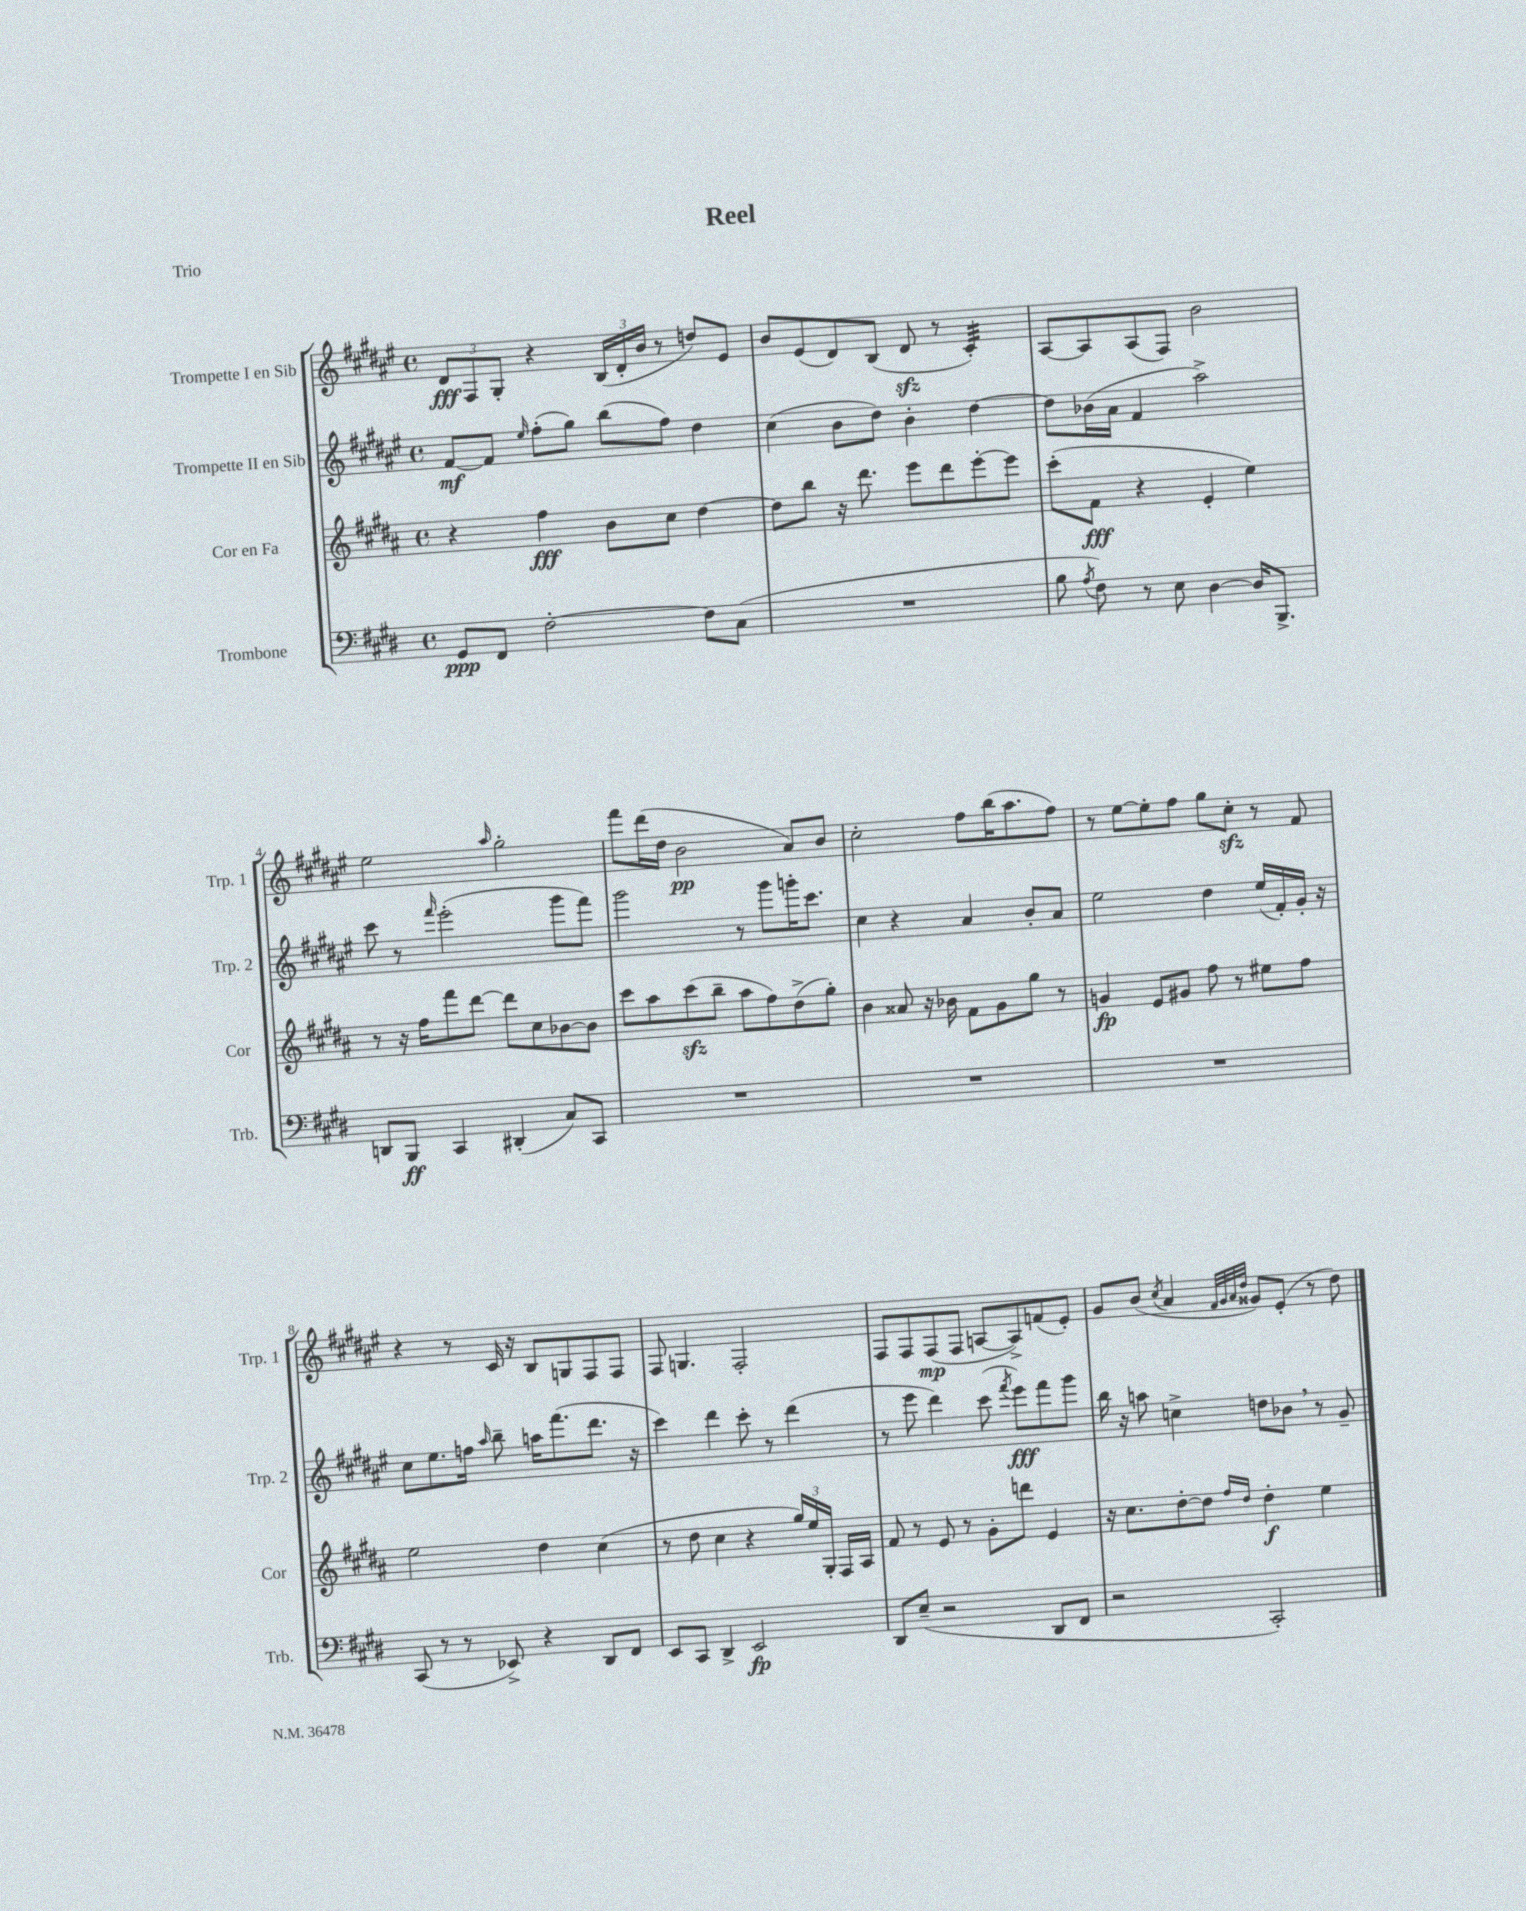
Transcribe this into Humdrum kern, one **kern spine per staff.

**kern	**kern	**kern	**kern
*staff4	*staff3	*staff2	*staff1
*clefF4	*clefG2	*clefG2	*clefG2
*k[f#c#g#d#]	*k[f#c#g#d#a#]	*k[f#c#g#d#a#e#]	*k[f#c#g#d#a#e#]
*M4/4	*M4/4	*M4/4	*M4/4
*met(c)	*met(c)	*met(c)	*met(c)
8GG#/L	4r	[8f#/L	12d#/L
.	.	.	12F#/
8FF#/J	.	8f#/]J	.
.	.	.	12G#'/J
.	.	16qqee#/	.
[2F#'\	4ff#\	(8ff#'\L	4r
.	.	8gg#\J)	.
.	8b\L	(8bb\L	(24B/LL
.	.	.	24d#'/
.	.	.	24b/JJ
.	8cc#\J	8ff#\J)	8r
8F#\]L	[4dd#\	4dd#\	8dd/L)
(8C#\J	.	.	8e#/J
=	=	=	=
1r	8dd#\]L	(4cc#\	8b/L
.	8bb\J	.	(8e#/
.	16r	8b\L	8d#/)
.	8.ddd#\	.	.
.	.	8dd#\J)	(8B/J
.	8eee\L	4b'\	8d#/
.	8ddd#\	.	8r
.	[8eee'\	[4dd#\	4c#'/)
.	8eee\]J	.	.
=	=	=	=
8B\	(8ccc#'\L	8dd#\]L	[8A#/L
8qA/	.	.	.
8F#\)	8f#\J	(16b-\L	8A#/]
.	.	16a#\JJ	.
8r	4r	4f#/	(8A#/
8E\	.	.	8F#/J)
[4D#\	4e'/	2aa#^\)	2b\
16D#/]LK	4ee\)	.	.
8.BBB^/J	.	.	.
=	=	=	=
8DD/L	8r	8ccc#\	2ee#\
8BBB/J	16r	8r	.
.	16ff#\LK	.	.
.	.	16qqfff#/	.
4CC#/	8fff#\	(2eee#'\	.
.	[8ddd#\J	.	.
.	.	.	16qqaa#/
(4DD#'/	8ddd#\]L	.	2gg#'\
.	8cc#\	.	.
8C#/L)	[8b-\	8ggg#\L	.
8CC#/J	8b-\]J	8fff#\J)	.
=	=	=	=
1r	8ccc#\L	2ggg#\	8fff#\L
.	8aa#\	.	(16ddd#\L
.	.	.	16dd#\JJ
.	(8ccc#\	.	2b\
.	8bb~\J	.	.
.	8aa#\L	8r	.
.	8ff#\)	8ggg#\L	.
.	(8dd#^\	16ggg'\K	8a#/L)
.	.	8.ccc#\J	.
.	8gg#'\J)	.	8b/J
=	=	=	=
1r	4b\	4cc#\	2cc#'\
.	8a##/	4r	.
.	16r	.	.
.	16b-\	.	.
.	8f#\L	4a#/	8ff#\L
.	8g#\	.	(16bb\K
.	.	.	8.aa#\
.	8gg#\J	8b'/L	.
.	8r	8a#/J	8ff#\J)
=	=	=	=
1r	4g/	2ee#\	8r
.	.	.	[8ee#\L
.	8e/L	.	8ee#'\]
.	8g#/J	.	8ff#\J
.	8ff#\	4dd#\	8gg#\L
.	8r	.	8cc#'\J
.	8ee#\L	(16ee#/LL	8r
.	.	16f#'/)	.
.	8ff#\J	16g#'/JJ	8f#/
.	.	16r	.
=	=	=	=
(8CC#/	2ee\	8cc#\L	4r
8r	.	8.ee#\	.
8r	.	.	8r
.	.	16ff\Jk	.
.	.	16qqaa#/	.
8EE-^/)	.	8bb~\	16c#/
.	.	.	16r
4r	4dd#\	16aa\LK	8B/L
.	.	(8.fff#\	.
.	.	.	8G/
8DD#/L	(4cc#\	8.ddd#\J	8F#/
8FF#/J	.	.	8F#/J
.	.	16r	.
=	=	=	=
8EE/L	8r	4ccc#\)	8F#/
8CC#/J	8dd#\	.	4.G/
4DD#^/	4cc#\	4ddd#\	.
2EE/	4r	8ccc#'\	2F#'/
.	.	8r	.
.	24gg#/LL)	(4ddd#\	.
.	24ee/	.	.
.	24G#'/JJ	.	.
.	16F#/LL	.	.
.	16A#/JJ	.	.
=	=	=	=
8DD#/L	8f#/	8r	8F#/L
(8E~/J	8r	8eee#\	8F#/
2r	8e/	4ddd#\)	(8F#/
.	8r	.	8F#/J
.	8g#'\L	(8ccc#\	[8A/L
.	.	8qfff#/	.
.	8ddd\J	8eee#\L)	8A^/])
8DD#/L	4e/	8fff#\	(8f/
8FF#/J	.	8ggg#\J	8e#'/J)
=	=	=	=
2r	16r	16bb\	8g#/L
.	8.cc#\L	16r	.
.	.	8aa\	(8b/J
.	.	.	8qcc#/
.	[8dd#'\	4cc^\	4a#/
.	8dd#\]J	.	.
.	.	.	32qqf#/LLL
.	.	.	32qqg#/
.	16qqff#/LL	.	32qqa#/
.	16qqdd#/JJ	.	32qqdd#/JJJ
2CC#'/)	4dd#'\	8dd\L	8g##/L)
.	.	8b-\J	(8e#'/J
.	4ee\	8r	8r
.	.	8g#~/	8dd#\)
==	==	==	==
*-	*-	*-	*-
